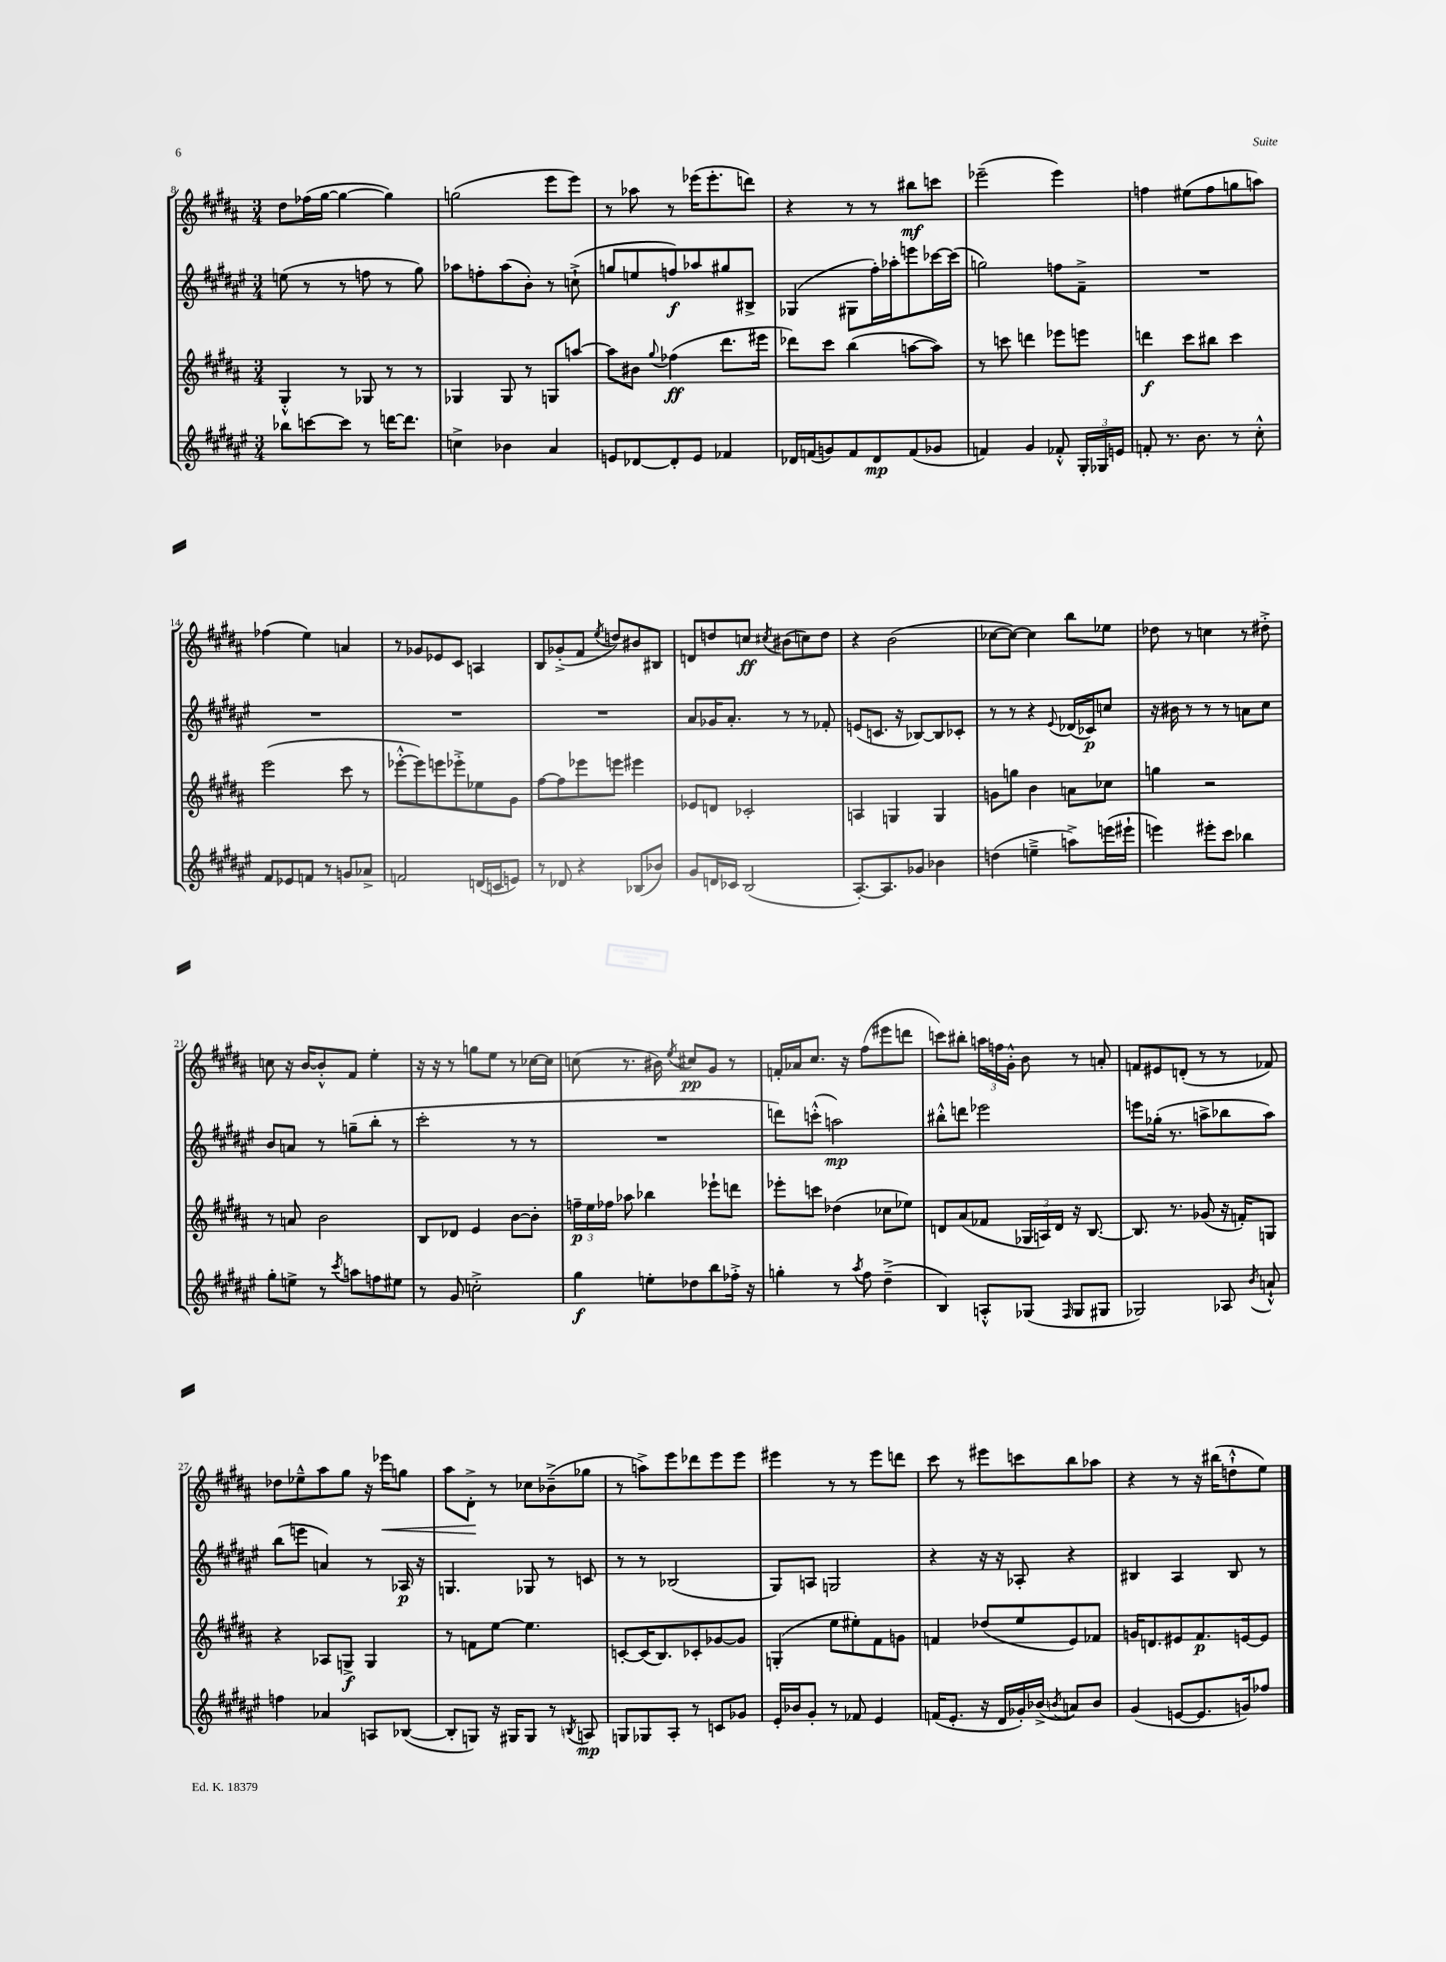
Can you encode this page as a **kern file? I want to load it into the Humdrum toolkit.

**kern	**kern	**kern	**kern
*staff4	*staff3	*staff2	*staff1
*clefG2	*clefG2	*clefG2	*clefG2
*k[f#c#g#d#a#e#]	*k[f#c#g#d#a#]	*k[f#c#g#d#a#e#]	*k[f#c#g#d#a#]
*M3/4	*M3/4	*M3/4	*M3/4
8bb-	4G#'^^	(8ee	8dd#
[8ccc	.	8r	(16ff-
.	.	.	[16gg#
8ccc]	8r	8r	4gg#_
8r	8G-	8ff	.
[16ddd	8r	8r	4gg#])
8.ddd]	.	.	.
.	8r	8gg#)	.
=	=	=	=
4cc^	4G-	8aa-	(2gg
.	.	8ff'	.
4b-	8G-	(8aa-	.
.	8r	8b')	.
4a#	8G	8r	8eee
.	[8aa	(8cc`^	8eee)
=	=	=	=
8e	8aa]	8gg	8r
[8d-	8b#	8ee	8aa-
.	8qqgg#	.	.
8d-']	(4ff-	8ff)	8r
8e	.	8aa-	(16eee-
.	.	.	8.eee-'
4f-	8.ddd#	8gg#	.
.	.	8B#^	8ddd)
.	16eee#	.	.
=	=	=	=
16d-	8ddd-)	(4G-	4r
(16f	.	.	.
8g)	8ccc#	.	.
8f	(4bb	8G#	8r
8d-	.	16ff#')	8r
.	.	16aa-'	.
(8f	[8aa	8eee	8bb#
8g-	8aa])	[16ccc-	8ccc
.	.	(16ccc-]	.
=	=	=	=
4f)	8r	2gg)	(2eee-~
.	8ccc	.	.
4g#	4ddd	.	.
8f-'^^	8eee-	8ff	4eee-)
24G#'	8eee	8f#~^	.
24G-	.	.	.
24e	.	.	.
=	=	=	=
8f'	4ddd	2.r	4ff
8.r	.	.	.
.	8ccc#	.	(8ee#
8.b	.	.	.
.	8bb#	.	8ff
8r	4ccc#	.	8gg
8cc#'^^	.	.	8aa)
=	=	=	=
8f#	(2eee	2.r	(4ff-
8e-	.	.	.
8f	.	.	4ee)
8r	.	.	.
8g	8ccc#	.	4a
8a-^	8r	.	.
=	=	=	=
2f	[8eee-'^^	2.r	8r
.	8eee-])	.	8g-
.	8eee	.	8e-
.	8eee-'^	.	8c#
(16d	8ee-	.	4A
16c	.	.	.
8e)	8g#	.	.
=	=	=	=
8r	[8ff#	2.r	8B
8d-	8ff#]	.	(8g-'^
4r	8eee-	.	8f#
.	.	.	8qee
.	8eee	.	8dd)
(8B-	4eee#	.	8b#
8b-)	.	.	8B#
=	=	=	=
8g#	8e-	8a#	8d
16d	8d	16g-	8dd
16c-	.	8.a#'	.
(2B	2c-'	.	8cc
.	.	.	8qcc#
.	.	8r	(8b#
.	.	8r	8cc)
.	.	8f-'	8dd
=	=	=	=
[8.A#')	4A	(8e	4r
.	.	8.c	.
8.A#]	.	.	.
.	4G	.	(2b
.	.	16r	.
8g-	.	[8B-)	.
4b-	4G	8B-]	.
.	.	8c-'	.
=	=	=	=
(4dd	8g	8r	[8cc-
.	8gg	8r	8cc-_)
4ee~^	4b	4r	4cc-]
.	.	8qqe#	.
8aa^)	8a	(16d-	8bb
.	.	16c-)	.
(16eee	8cc-	8cc	8ee-
16eee#`	.	.	.
=	=	=	=
4eee)	4gg	16r	8dd-
.	.	16b#	.
.	.	8r	8r
8eee#'	2r	8r	4cc
8ccc#	.	8r	.
4bb-	.	8a	8r
.	.	8cc#	8dd#'^
=	=	=	=
8gg#'	8r	8b	8cc
8ee^	8a	8a	16r
.	.	.	[16b
8r	2b	8r	8b'^^]
8qccc#	.	.	.
8aa	.	(8gg~	8f#
8ff	.	8bb'	4ee'
8ee#	.	8r	.
=	=	=	=
8r	8B	2ccc#'	16r
.	.	.	16r
8g#	8d-	.	8r
2cc'^	4e	.	8gg
.	.	.	8ee
.	[8b	8r	8r
.	8b']	8r	[16cc-
.	.	.	16cc-]
=	=	=	=
4gg#	24ff~	2.r	(8cc
.	24ee	.	.
.	24ff-	.	.
.	8aa-	.	8.r
8ee'	4bb-	.	.
.	.	.	16b#)
.	.	.	8qee
8dd-	.	.	8cc#
8bb	8eee-`	.	8g#
16ff-'^	8ddd	.	8r
16r	.	.	.
=	=	=	=
4gg'	8eee-'	8ddd)	16f'
.	.	.	16a-
.	8ccc	(8ccc'^^	8.cc#
8r	(4dd-	2aa)	.
.	.	.	16r
8qaa#	.	.	.
8ff#	.	.	(8ff#
(4dd#~^	8cc-	.	8eee#
.	8ee-)	.	8ddd
=	=	=	=
4B)	8d	8bb#'^^	8ccc)
.	(8a#	8ddd	8bb#'
8A'^^	8f-	2eee-	24aa
.	.	.	24ff
.	.	.	24g#'^^
(8G-	24G-	.	8b
.	24A)	.	.
.	24d	.	.
16qqF#	.	.	.
8G-	16r	.	8r
.	[8.B	.	.
8G#	.	.	8a'
=	=	=	=
2G-)	8.B]	8eee	8f
.	.	(16gg-'	8e#
.	8.r	8.r	.
.	.	.	(8d'
.	(8g-	8aa^	8r
8A-	16r	8bb-	8r
.	16f')	.	.
8qb	.	.	.
8a`^^	8G	8aa)	8f-)
=	=	=	=
4ff	4r	(8bb	8dd-
.	.	8eee	8ee-~^^
4a-	8A-	4a)	8aa#
.	8G^	.	8gg#
8A	4G	8r	16r
.	.	.	16eee-
([8B-	.	16A-	8gg
.	.	16r	.
=	=	=	=
8B-']	8r	4.G	8aa#
8G)	8f	.	8d#'^
16r	[8ee	.	8r
16G#	.	.	.
8G#	4.ee]	8G-	8cc-
8r	.	8r	(8b-~^
8qB	.	.	.
8A	.	8c	8gg-
=	=	=	=
8G	[8c'	8r	8r
8G-	(16c]	8r	8aa^)
.	8.B)	.	.
8A#'	.	(2B-	8eee
8r	8c-'	.	8ddd-
8c	[8g-	.	8eee
8g-	8g-]	.	8eee
=	=	=	=
16e#'	(4G'	8G#)	4eee#
16b-	.	.	.
8g#'	.	8A	.
8r	8ee	2G	8r
8f-	8ee#')	.	8r
4e#	8f#	.	8eee#
.	8g	.	8ddd
=	=	=	=
(16f	4f	4r	8ccc#
8.e#'	.	.	.
.	.	.	8r
16r	(8dd-	16r	8eee#
16d#	.	16r	.
16g-')	8ee	8A-'	8ccc
(16b-^	.	.	.
8qb	.	.	.
8a)	8e)	4r	8bb
8b	8f-	.	8aa-
=	=	=	=
(4g#	16g	4B#	4r
.	8.d	.	.
[8e	8e#	4A#	8r
8.e]	8.f#	.	16r
.	.	.	(16bb#
.	.	8B#	8dd`^^
16g)	[16e	.	.
8ff-	8e]	8r	8ee)
==	==	==	==
*-	*-	*-	*-
